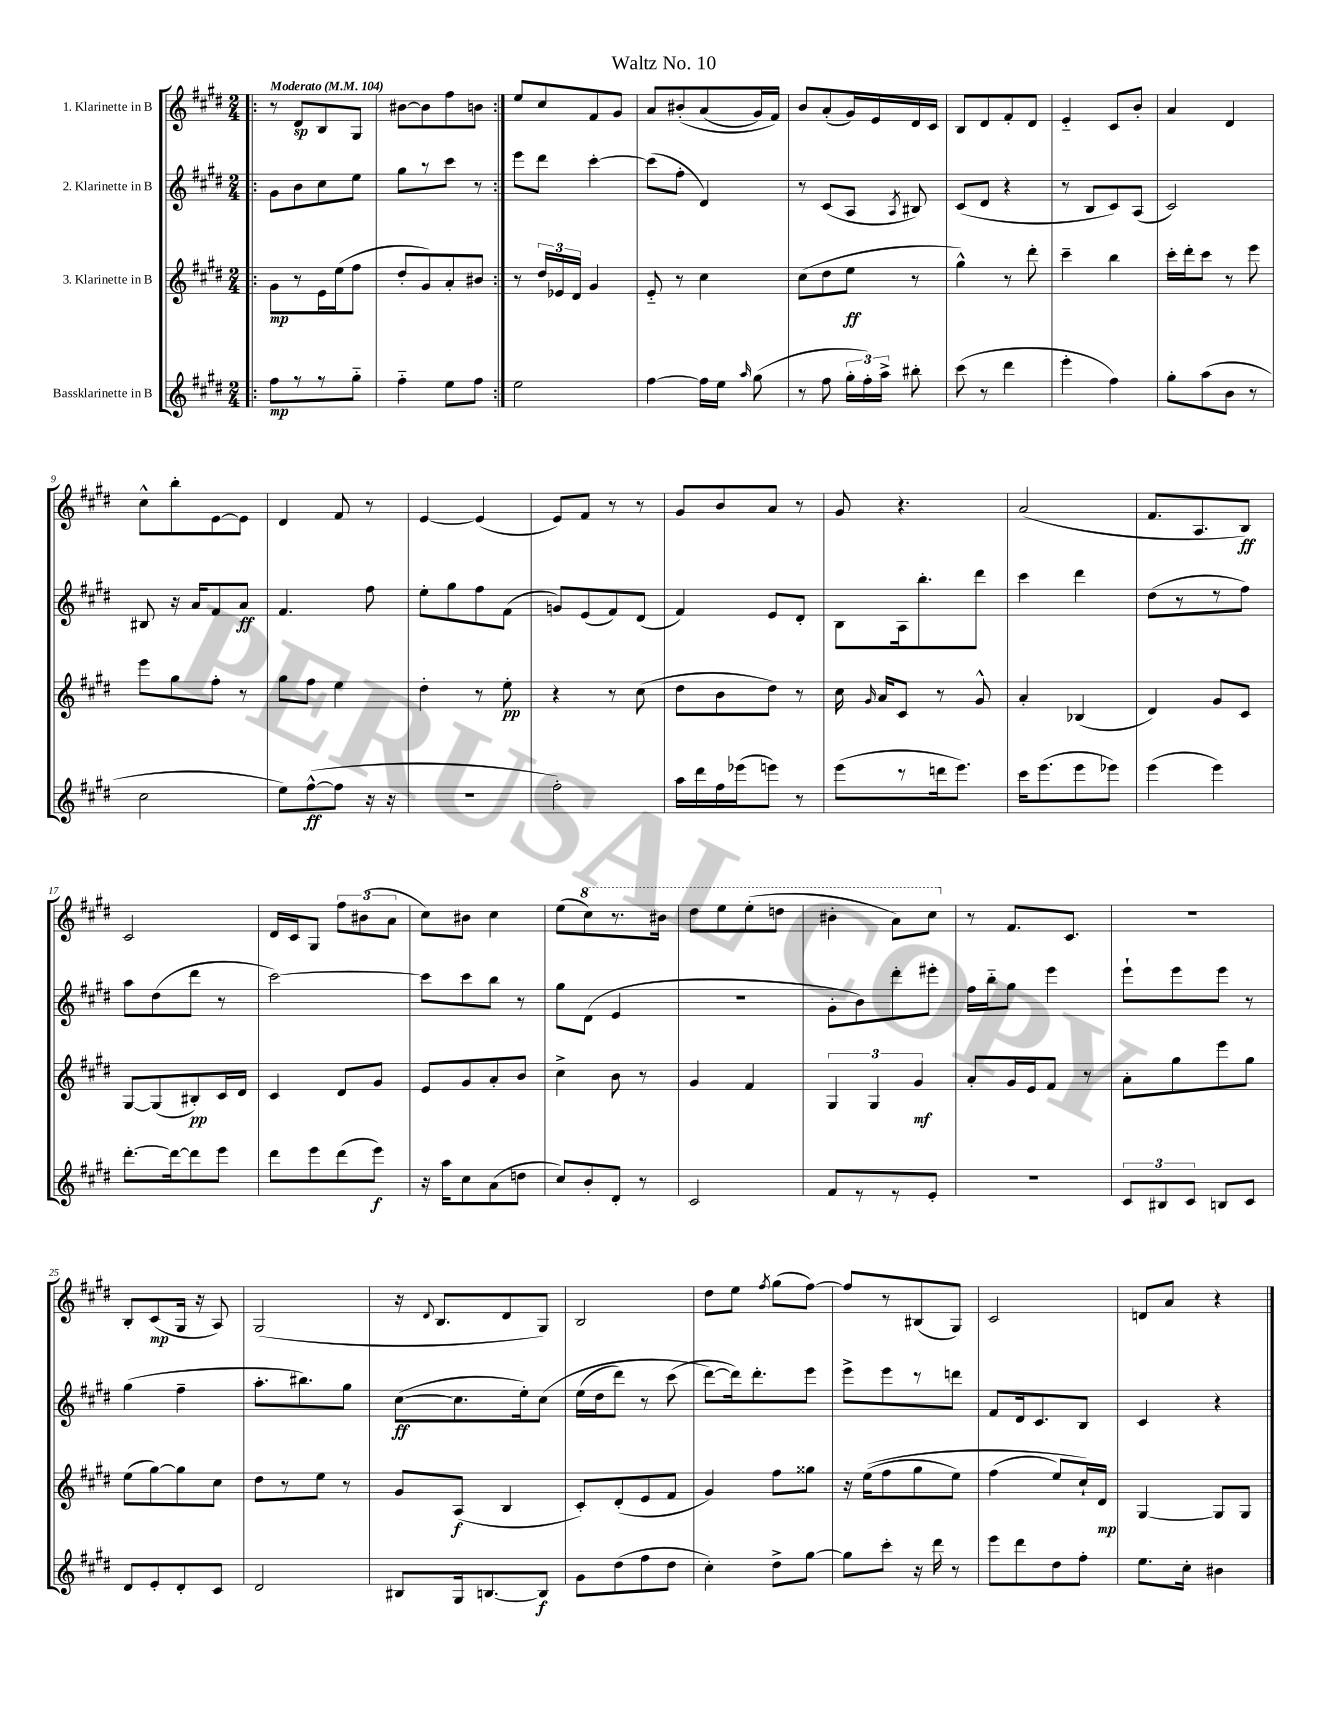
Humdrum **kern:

**kern	**kern	**kern	**kern
*staff4	*staff3	*staff2	*staff1
*clefG2	*clefG2	*clefG2	*clefG2
*k[f#c#g#d#]	*k[f#c#g#d#]	*k[f#c#g#d#]	*k[f#c#g#d#]
*M2/4	*M2/4	*M2/4	*M2/4
*MM104	*MM104	*MM104	*MM104
=!|:	=!|:	=!|:	=!|:
8ff#	8g#	8g#	8r
8r	8r	8b	8d#
8r	16e	8cc#	8B
.	(16ee	.	.
8gg#'~	8ff#	8ee	8G#
=	=	=	=
4ff#'~	8dd#'	8gg#	[8b#
.	8g#)	8r	8b#]
8ee	8a'	8ccc#	8ff#
8ff#	8b#	8r	8b
=:|!	=:|!	=:|!	=:|!
2ee	8r	8eee	8ee
.	24dd#	8ddd#	8cc#
.	24e-	.	.
.	24d#	.	.
.	4g#	[4ccc#'	8f#
.	.	.	8g#
=	=	=	=
[4ff#	8e'~	(8ccc#]	8a
.	8r	8ff#'	&(8b#'
16ff#]	4cc#	4d#)	(8a
16ee	.	.	.
16qqaa	.	.	.
(8gg#	.	.	16g#)
.	.	.	16f#&)
=	=	=	=
8r	(8cc#	8r	8b
8ff#	8dd#	(8c#	(8a'
24gg#'	8ee	8A	16g#)
24ff#')	.	.	.
.	.	.	16e
24aa^	.	.	.
.	.	8qA	.
8bb#'	8r	8B#)	16d#
.	.	.	16c#
=	=	=	=
(8ccc#	4gg#^^)	(8c#	8B
8r	.	8d#	8d#
4ddd#	8r	4r	8f#'
.	8ddd#'	.	8d#
=	=	=	=
4eee'	4ccc#~	8r	4e'~
.	.	8B	.
4ff#)	4bb	8c#)	8c#
.	.	(8A	8b'
=	=	=	=
8gg#'	16ccc#'	2c#)	4a
.	16ddd#'	.	.
(8aa	8ccc#	.	.
8b	8r	.	4d#
8r	8eee	.	.
=	=	=	=
2cc#	8eee	8B#	8cc#^^
.	8gg#	16r	8bb'
.	.	16a	.
.	8ff#'	8f#	[8e
.	8r	8a	8e]
=	=	=	=
8ee)	8gg#	4.f#	4d#
([8ff#^^	8ff#	.	.
8ff#]	4ee	.	8f#
16r	.	8ff#	8r
16r	.	.	.
=	=	=	=
2r	4dd#'	8ee'	[4e
.	.	8gg#	.
.	8r	8ff#	(4e]
.	8ee'	(8f#	.
=	=	=	=
2ff#')	4r	8g)	8e)
.	.	(8e	8f#
.	8r	8f#)	8r
.	(8cc#	(8d#	8r
=	=	=	=
16aa	8dd#	4f#)	8g#
16ddd#	.	.	.
16ff#	8b	.	8b
(16eee-	.	.	.
8eee)	8dd#)	8e	8a
8r	8r	8d#'	8r
=	=	=	=
(8eee	16cc#	8B	8g#
.	16qqg#	.	.
.	16a	.	.
8r	8c#	16A	4.r
.	.	8.bb'	.
16ddd	8r	.	.
8.eee)	.	.	.
.	8g#^^	8ddd#	.
=	=	=	=
16ccc#	4a'	4ccc#	(2a
(8.eee	.	.	.
8eee	(4B-	4ddd#	.
8eee-)	.	.	.
=	=	=	=
(4eee	4d#)	(8dd#	8.f#
.	.	8r	.
.	.	.	8.A
4eee)	8g#	8r	.
.	8c#	8ff#)	8B)
=	=	=	=
[8.ddd#'	[8G#	8aa	2c#
.	(8G#]	(8dd#	.
16ddd#_	.	.	.
8ddd#]	8B#')	8ddd#	.
8eee	16c#	8r	.
.	16d#	.	.
=	=	=	=
8ddd#	4c#	[2ccc#)	16d#
.	.	.	16c#
8eee	.	.	8G#
(8ddd#	8d#	.	12ff#
.	.	.	(12b#
8eee)	8g#	.	.
.	.	.	12a
=	=	=	=
16r	8e	8ccc#]	8cc#)
16aa	.	.	.
8cc#	8g#	8ccc#	8b#
(8a	8a'	8bb	4cc#
8dd	8b	8r	.
=	=	=	=
8cc#)	4cc#^	8gg#	(8ee
8b'	.	(8d#	8ccc#)
8d#'	8b	4e	8.r
8r	8r	.	.
.	.	.	16bb#
=	=	=	=
2c#	4g#	2r	8ddd#
.	.	.	8eee
.	4f#	.	(8eee'
.	.	.	8ddd
=	=	=	=
8f#	6G#	8g#'	4bb#'
8r	.	8b)	.
.	6G#	.	.
8r	.	8ddd#'	8aa)
.	6g#	.	.
8e'	.	8eee#'	8ccc#
=	=	=	=
2r	8a'	16ff#	8r
.	.	16bb'~	.
.	16g#	8gg#	8.f#
.	16e	.	.
.	8f#	4eee	.
.	.	.	8.c#
.	8r	.	.
=	=	=	=
12c#	8a'	8eee`	2r
12B#	.	.	.
.	8gg#	8eee	.
12c#	.	.	.
8B	8eee	8eee	.
8c#	8gg#	8r	.
=	=	=	=
8d#	(8ee	(4gg#	8B'
8e'	[8gg#)	.	(8c#
8d#'	8gg#]	4ff#~	16G#
.	.	.	16r
8c#	8cc#	.	8A)
=	=	=	=
2d#	8dd#	8.aa'	(2G#
.	8r	.	.
.	.	8.bb#)	.
.	8ee	.	.
.	8r	8gg#	.
=	=	=	=
8B#	8g#	([8cc#	16r
.	.	.	8qqd#
.	.	.	8.B
16G#	(8A	8.cc#]	.
[8.B	.	.	.
.	4B	.	8d#
.	.	16ee')	.
8B]	.	&(8cc#	8G#)
=	=	=	=
8g#	8c#')	(16ee	2B
.	.	16dd#	.
(8dd#	(8d#'	8ddd#)	.
8ff#	8e	8r	.
8dd#	8f#	(8ccc#	.
=	=	=	=
4cc#')	4g#)	[8ddd#&)	8dd#
.	.	16ddd#])	8ee
.	.	8.ddd#'	.
.	.	.	8qff#
8dd#^	8ff#	.	(8gg#
[8gg#	8gg##	8eee	[8ff#)
=	=	=	=
8gg#]	16r	8eee^	8ff#]
.	&((16ee	.	.
8ccc#'	8ff#	8eee	8r
16r	8gg#	8r	(8B#
16ddd#	.	.	.
8r	8ee)	8ddd	8G#)
=	=	=	=
8eee	(4ff#	8f#	2c#
8ddd#	.	16d#	.
.	.	8.c#	.
8dd#	8ee)	.	.
8ff#'	16cc#`&)	8B	.
.	16d#	.	.
=	=	=	=
8.ee	[4G#	4c#	8d
.	.	.	8a
16cc#'	.	.	.
4b#	8G#]	4r	4r
.	8G#	.	.
==	==	==	==
*-	*-	*-	*-
